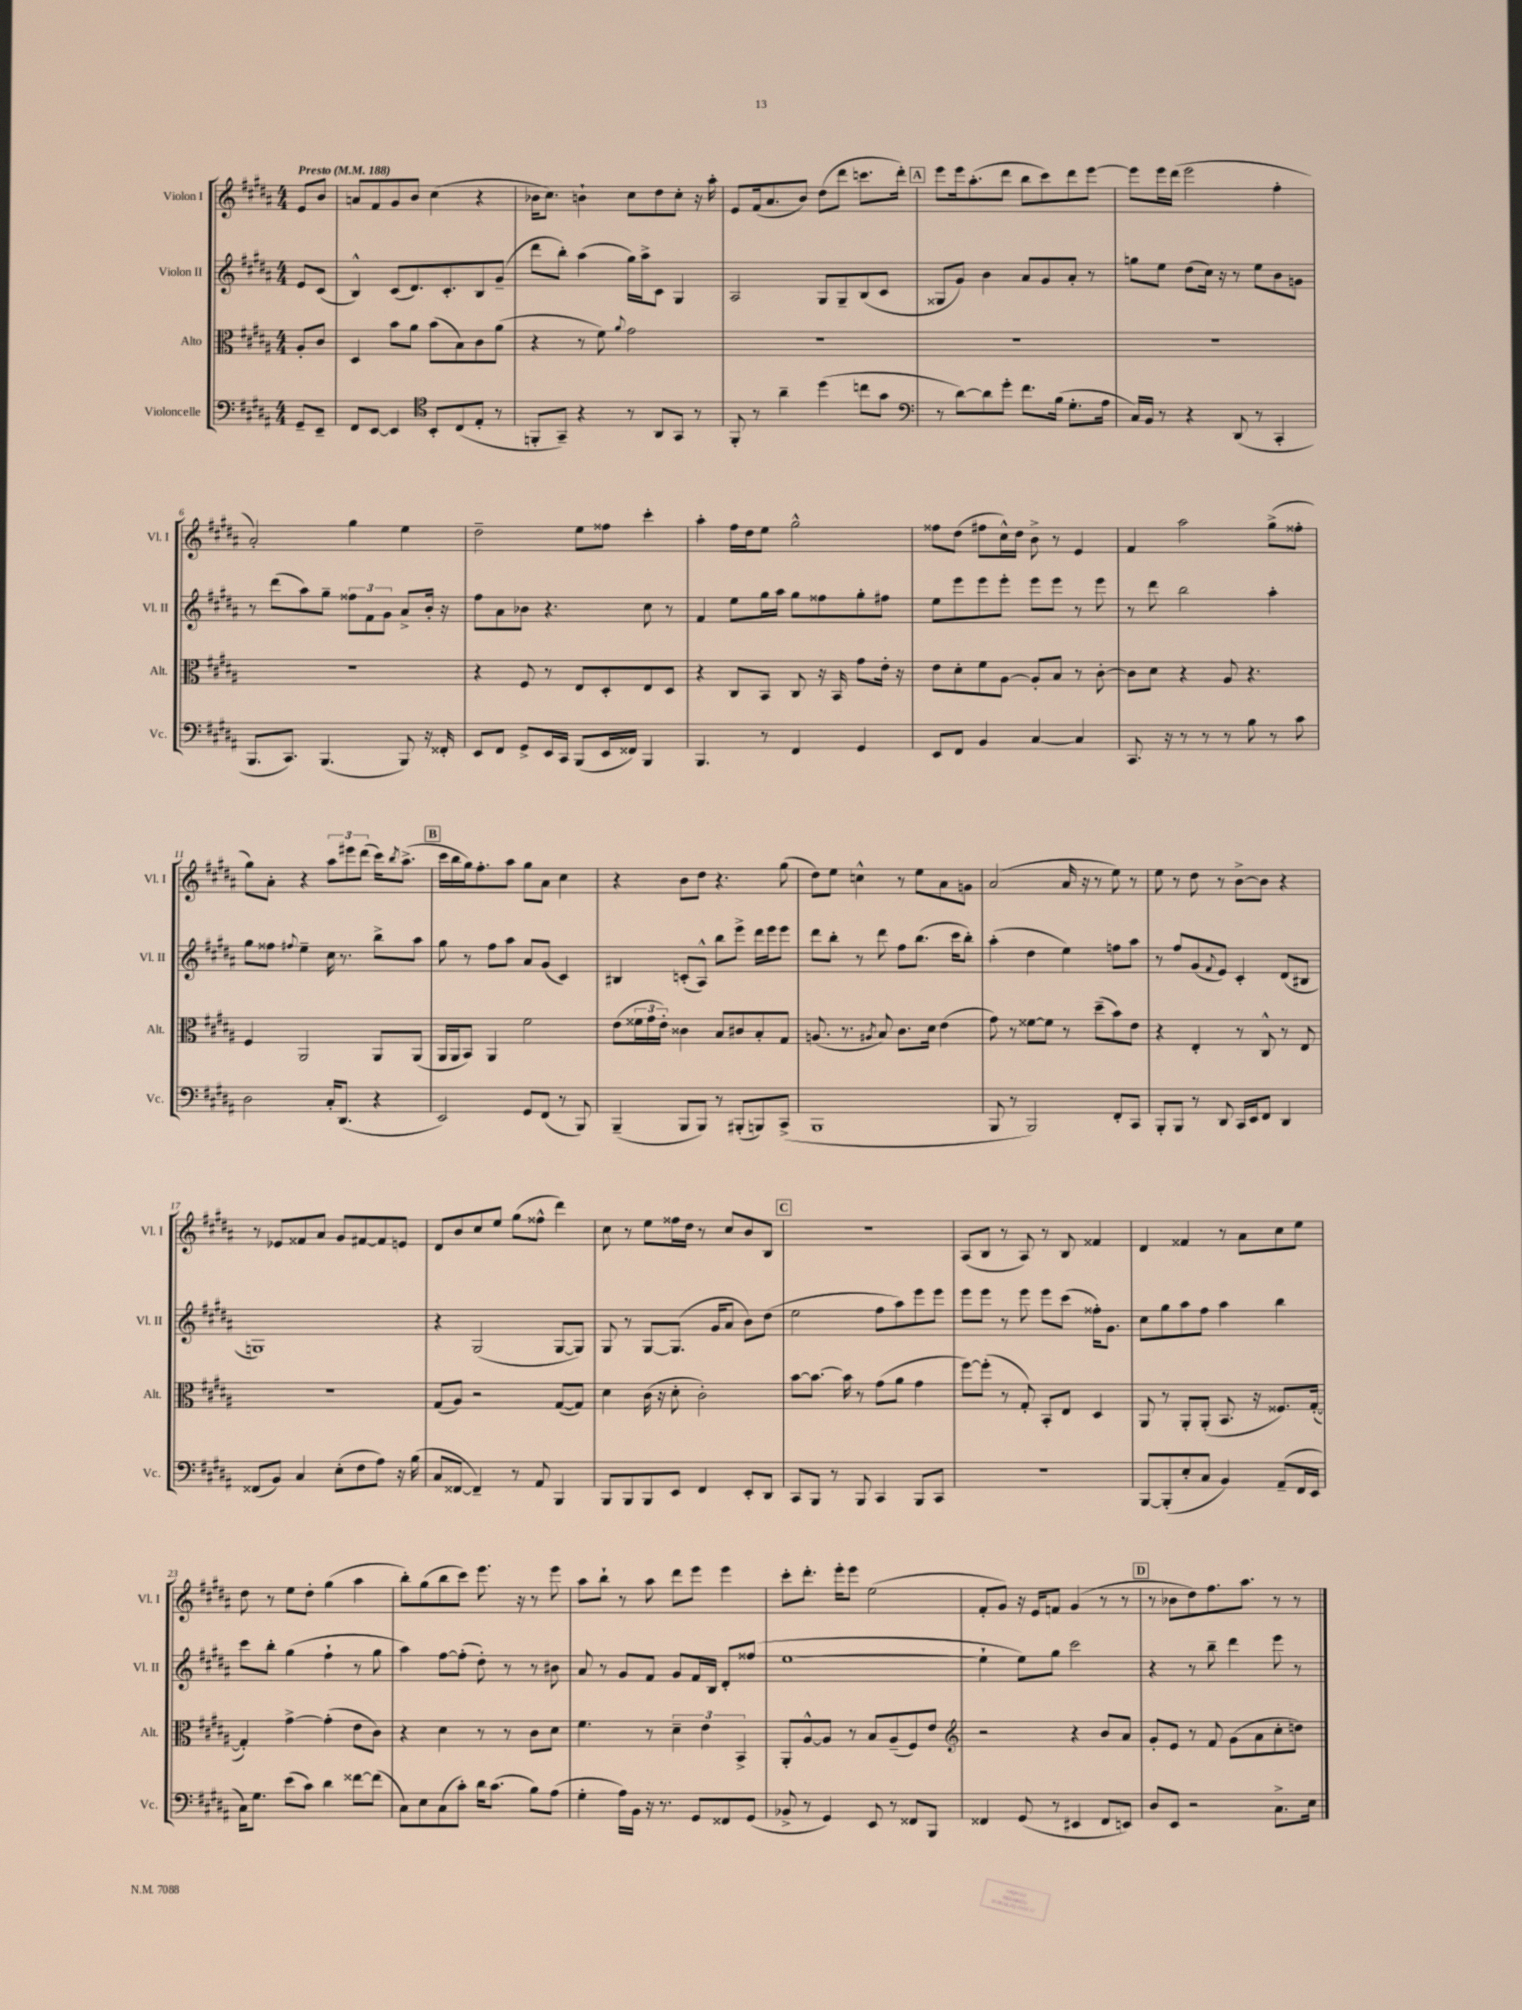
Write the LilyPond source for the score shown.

<<
\new StaffGroup <<
\new Staff = "s0" \with { instrumentName = "Violon I" shortInstrumentName = "Vl. I" } {
    \clef treble \key b \major \numericTimeSignature \time 4/4 \partial 4 \tempo "Presto" 4 = 188
    e'8 b'8 |
    a'8 fis'8 gis'8 b'8 cis''4( r4 |
    bes'16 cis''8.) b'4-! cis''8 dis''8 cis''8-. r16 ais''16-. |
    e'8 fis'16( ais'8. b'8) dis''8( dis'''8 c'''8. dis'''16-.) |
    \mark \markup { \box "A" } e'''8 e'''16 ais''8.-.( dis'''8 b''8 cis'''8) dis'''8 e'''8~ |
    e'''8 e'''16 dis'''16( e'''2 fis''4-. |
    ais'2-.) gis''4 e''4 |
    dis''2-- e''8 fisis''8 cis'''4-. |
    ais''4-. fis''16 dis''16 e''8 gis''2-^ |
    fisis''8 dis''8( fis''8 cis''16-^) dis''16 b'8-> r8 e'4 |
    fis'4 ais''2 gis''8->( fisis''8-. |
    gis''8) ais'8-. r4 \tuplet 3/2 { ais''8 eis'''8 dis'''8( } cis'''16) \acciaccatura { b''8 } ais''8.->( |
    \mark \markup { \box "B" } cis'''16 b''16 gis''16) fis''8.-. ais''8 gis''8 ais'8 cis''4 |
    r4 b'8 dis''8 r4. gis''8( |
    dis''8) e''8 c''4-^ r8 e''8 ais'8 g'8 |
    ais'2( ais'16 r16 r8 e''8) r8 |
    e''8 r8 dis''8 r8 b'8~-> b'8 r4 |
    r8 ees'8 fisis'8 ais'8 gis'8 fis'8~ fis'8 e'8 |
    dis'8 b'8 cis''8 e''8 gis''8( fisis''8-^ dis'''4) |
    cis''8 r8 e''8 fisis''16 dis''16 r8 cis''8 b'8 b8 |
    \mark \markup { \box "C" } R1 |
    ais8( b8 r8 ais8) r8 b8 fisis'4 |
    dis'4 fisis'4 r8 ais'8 cis''8 e''8 |
    dis''8 r8 e''8 dis''8-. gis''4( ais''4 |
    b''8-.) gis''8( b''8 cis'''8) e'''8. r16 r8 e'''8 |
    ais''8 b''8-! r8 ais''8 dis'''8 e'''8 e'''4 |
    cis'''8-. dis'''8.-. e'''16-. e'''8 e''2( |
    fis'8-. gis'8) r16 e'16 f'8 gis'4( r8 r8 |
    \mark \markup { \box "D" } r8 bes'8 dis''8) fis''8. ais''8. r8 r8 \bar "|." |
}
\new Staff = "s1" \with { instrumentName = "Violon II" shortInstrumentName = "Vl. II" } {
    \clef treble \key b \major \numericTimeSignature \time 4/4 \partial 4
    e'8 cis'8( |
    b4-^) cis'8( dis'8.) cis'8.-. b8 gis'8--( |
    dis'''8 b''8-.) ais''4( gis''16) ais''16-> cis'8 gis4 |
    ais2 gis8 gis8-- b8( cis'8 |
    \mark \markup { \box "A" } gisis8 gis'8) b'4 ais'8 gis'8 ais'8-. r8 |
    g''8 e''8 dis''8( cis''16) r16 r8 e''8 b'8 g'8 |
    r8 dis'''8( ais''8) gis''8-- \tuplet 3/2 { fisis''8 fis'8 gis'8 } ais'8-> b'16-. r16 |
    fis''8 ais'8 bes'8 r4. cis''8 r8 |
    fis'4 e''8 gis''16 ais''16 gis''8 fisis''8 gis''8-. fis''8 |
    e''8 e'''8 e'''8 e'''8-. e'''8 e'''8 r8 e'''8 |
    r8 dis'''8 b''2 ais''4-. |
    gis''8 fisis''8 \appoggiatura { fis''8 } e''4-- cis''16 r8. b''8-> ais''8 |
    \mark \markup { \box "B" } gis''8 r8 fis''8 ais''8 ais'8 gis'8( cis'4) |
    bis4 c'8-.( ais8-^) b''8 e'''8-> dis'''16 e'''16 e'''8 |
    dis'''8 b''8-. r8 dis'''8 fis''8 b''8.( cis'''16 b''8-.) |
    ais''4-.( dis''4 e''4) f''8 ais''8 |
    r8 fis''8 gis'8( \appoggiatura { fis'8 } e'8) cis'4-. dis'8( bis8 |
    g1) |
    r4 gis2( gis8~ gis8) |
    gis8 r8 gis8~ gis8.( gis'16 ais'8 b'8) dis''8( |
    \mark \markup { \box "C" } e''2 fis''8 ais''8) e'''8 e'''8 |
    e'''8 e'''8 r8 e'''8 e'''8 cis'''8( fisis''16-.) gis'8. |
    cis''8 gis''8 ais''8 fis''8 ais''4 b''4 |
    cis'''8 b''8-. gis''4( fis''4-! r8 gis''8 |
    ais''4) fis''8~ fis''8-.( dis''8-.) r8 r8 bis'8 |
    ais'8 r8 gis'8 fis'8 gis'8 fis'16 b16 dis'8-. fisis''8( |
    e''1~ |
    e''4-! e''8) gis''8 cis'''2 |
    \mark \markup { \box "D" } r4 r8 b''8-- dis'''4 e'''8 r8 \bar "|." |
}
\new Staff = "s2" \with { instrumentName = "Alto" shortInstrumentName = "Alt." } {
    \clef alto \key b \major \numericTimeSignature \time 4/4 \partial 4
    ais8-. cis'8 |
    dis4 b'8 ais'8 b'8( b8) cis'8 ais'8( |
    r4 r8 fis'8) \appoggiatura { ais'8 } gis'2 |
    R1 |
    \mark \markup { \box "A" } R1 |
    R1 |
    R1 |
    r4 fis8 r8 e8 dis8-. e8 dis8 |
    r4 cis8 b,8 cis8 r16 b,16 gis'8 e'16-. r16 |
    e'8 dis'8-. fis'8 ais8~ ais8-. b8 r8 cis'8~-. |
    cis'8 dis'8 r4 ais8 r4. |
    fis4 ais,2 ais,8 ais,8( |
    \mark \markup { \box "B" } ais,16 ais,16 b,8) ais,4 fis'2 |
    e'8( \tuplet 3/2 { fisis'16 gis'16 e'16-.) } cisis'4 b8 cis'8 b8-. gis8 |
    a8.( r8. \acciaccatura { ais8 } b8) cis'8. dis'16 e'4( |
    gis'8) r8 fisis'8~ fisis'8 r8 dis''8--( b'8) e'8 |
    r4 e4-. r8 cis8-^ r8 e8 |
    r1 |
    gis8( ais8) r2 gis8~( gis8) |
    dis'4 cis'16( r16 dis'8-. cis'2-.) |
    \mark \markup { \box "C" } b'8~ b'8.~ b'16 r8 gis'8( ais'8 gis'4 |
    fis''8~) fis''8-.( r8 gis8-.) b,8-. e8 dis4 |
    ais,8 r8 ais,8-. ais,8-.( b,8. r16 fisis8.) gis16~-.( |
    gis4-.) gis'4~-> gis'4-.( e'8 cis'8) |
    r4 dis'4 r8 r8 cis'8 dis'8 |
    fis'4. r8 \tuplet 3/2 { dis'4-- e'4 b,4-> } |
    ais,8-. ais8~-^ ais8 r8 b8 ais8--( fis8) e'8 |
    \clef treble r2 r4 b'8 ais'8 |
    \mark \markup { \box "D" } gis'8-. e'8 r8 fis'8 gis'8( ais'8 cis''8-. d''8) \bar "|." |
}
\new Staff = "s3" \with { instrumentName = "Violoncelle" shortInstrumentName = "Vc." } {
    \clef bass \key b \major \numericTimeSignature \time 4/4 \partial 4
    gis,8-- e,8-- |
    fis,8 e,8~ e,4 \clef tenor b,8-. cis8( e8-. r8 |
    f,8-. gis,8--) r4 r8 ais,8 gis,8 r8 |
    fis,8-. r8 ais'4-- dis''4( c''8 gis'8 |
    \mark \markup { \box "A" } \clef bass r8 dis'8~) dis'8 gis'8-. fis'8. b16( gis8.-. ais16 |
    cis16) b,16 r8 r4 dis,8( r8 cis,4-. |
    b,,8. cis,8.) b,,4.( b,,8) r16 fisis,16-. |
    e,8 fis,8 gis,8-> e,16 cis,16 b,,8( e,16 fisis,16) b,,4 |
    b,,4. r8 fis,4 gis,4 |
    e,8 fis,8 b,4 cis4~ cis4 |
    cis,8. r16 r8 r8 r8 b8 r8 cis'8 |
    dis2 cis16-. dis,8.( r4 |
    \mark \markup { \box "B" } e,2) gis,8 fis,8( r8 b,,8) |
    b,,4--( b,,8 b,,8) r8 bis,,8-.( b,,8) cis,8->( |
    b,,1 |
    b,,8 r8 b,,2) fis,8-. cis,8 |
    b,,8-. b,,8 r8 dis,8 cis,16 e,16 fis,8 dis,4 |
    fisis,8( b,8) cis4 e8-.( fis8 ais8) r16 b16( |
    cis8 fisis,8~ fisis,4--) r8 ais,8 b,,4 |
    b,,8 b,,8 b,,8 e,8 fis,4 e,8-. dis,8 |
    \mark \markup { \box "C" } cis,8 b,,8 r8 b,,8 cis,4 b,,8 cis,8 |
    r1 |
    b,,8~ b,,8-.( e8-. cis8 b,4) ais,8--( fis,16 e,16 |
    cis16) gis8. e'8( cis'8) dis'4 fisis'8~ fisis'8( |
    cis8) e8 cis8( cis'8-.) dis'16 cis'8.( b8) ais8( |
    gis4-. ais16) b,16 r16 r8. gis,8 fisis,8 gis,8( |
    bes,8-> r8 gis,4) e,8 r8 fisis,8 b,,8 |
    fisis,4 gis,8( r8 eis,4 fisis,8 e,8) |
    \mark \markup { \box "D" } dis8 e,8 r2 cis8.-> e16 \bar "|." |
}
>>
>>
